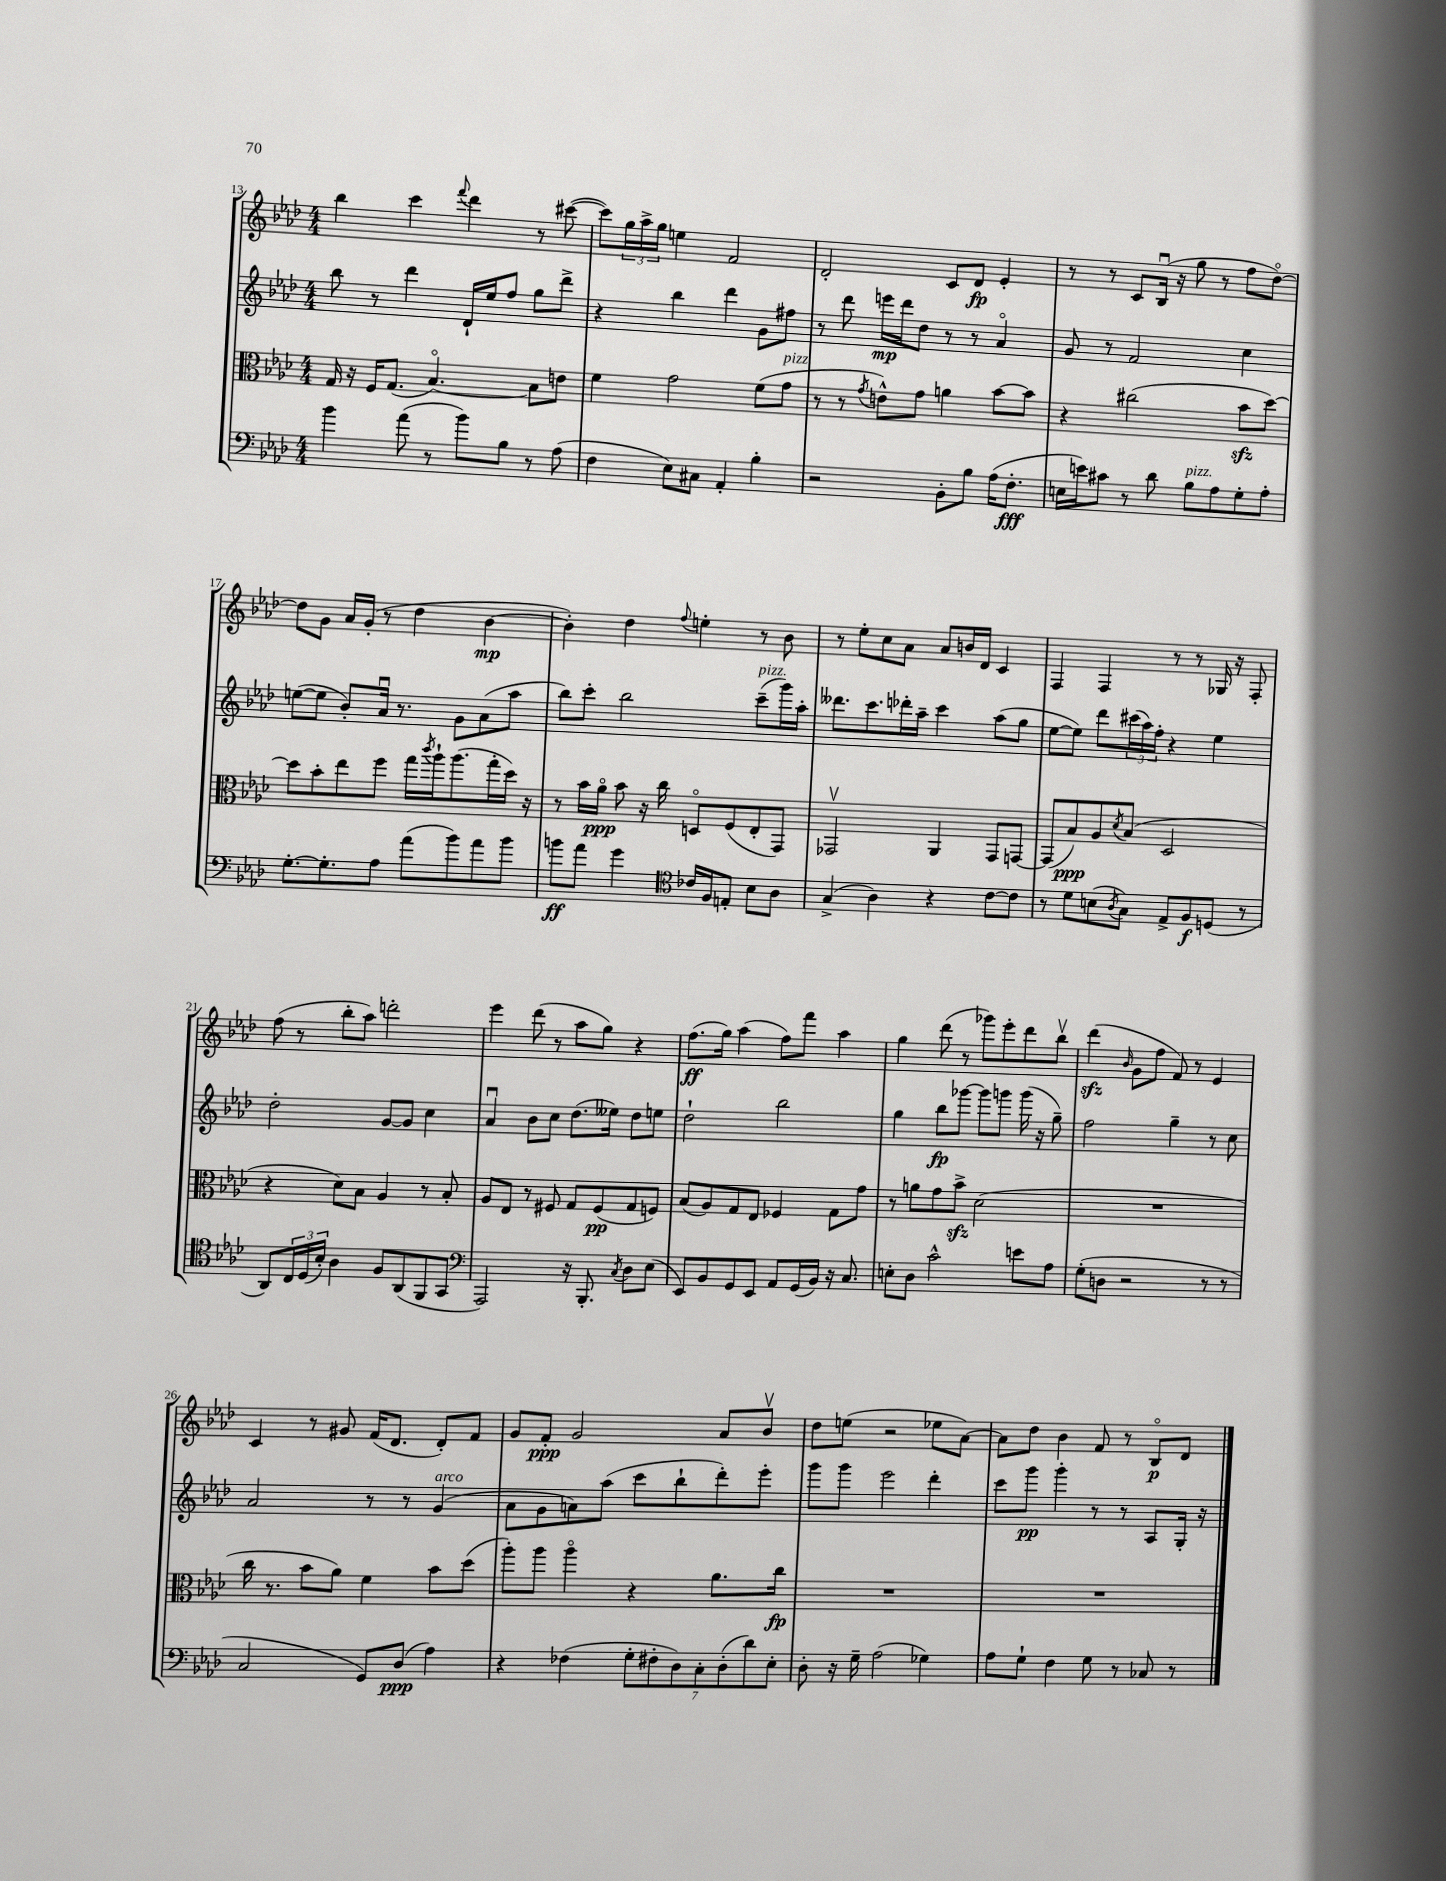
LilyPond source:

<<
\new StaffGroup <<
\new Staff = "s0" {
    \clef treble \key aes \major \numericTimeSignature \time 4/4
    bes''4 c'''4 \appoggiatura { f'''8 } des'''4 r8 cis'''8~( |
    cis'''8) \tuplet 3/2 { g''16 aes''16-> g''16 } e''4 f'2 |
    des'2-. c'8 des'8\fp ees'4-. |
    r8 r8 c'8 bes16\downbow( r16 g''8 r8 f''8 des''8~\flageolet) |
    des''8 g'8 aes'16 g'16-.( r8 des''4 bes'4~\mp |
    bes'4-.) des''4 \appoggiatura { f''8 } e''4-. r8 bes'8 |
    r8 ees''8-. c''8 aes'8 aes'8 b'16 des'16 c'4 |
    f4 f4 r8 r8 ges16 r16 f8-. |
    f''8( r8 bes''8-. aes''8) d'''2-. |
    ees'''4 des'''8( r8 aes''8 g''8) r4 |
    f''8.\ff( g''16) aes''4( f''8) f'''8 aes''4 |
    g''4 des'''8( r8 ges'''8) ees'''8-. des'''8 bes''8\upbow |
    des'''4\sfz( \grace { bes'16 } g'8 f''8 f'8) r8 ees'4 |
    c'4 r8 gis'8 f'16( des'8. des'8-.) f'8 |
    g'8 f'8-.\ppp g'2 aes'8 bes'8\upbow |
    des''8 e''8( r2 ees''8 aes'8~) |
    aes'8 des''8 bes'4 f'8 r8 bes8\flageolet\p des'8 \bar "|." |
}
\new Staff = "s1" {
    \clef treble \key aes \major \numericTimeSignature \time 4/4
    bes''8 r8 des'''4 des'16-! ees''16 f''8 g''8 des'''8-> |
    r4 bes''4 des'''4 g'8 fis''8 |
    r8 des'''8 e'''16\mp des'''16 des''8 r8 r8 aes'4\flageolet |
    g'8 r8 f'2 c''4 |
    e''8~( e''8 bes'8-.) aes'16\downbow r8. g'8 aes'8( aes''8 |
    bes''8) c'''8-. bes''2 c'''8--^\markup { \italic "pizz." }( g'''16) aes''16-. |
    deses'''8. c'''8. des'''16-. aes''16-- c'''4 aes''8( g''8 |
    ees''8~ ees''8) des'''8 \tuplet 3/2 { cis'''16( aes''16) f''16-. } r4 ees''4 |
    des''2-. g'8~ g'8 c''4 |
    aes'4\downbow bes'8 c''8 des''8.( eeses''16) des''8 e''8 |
    des''2-! bes''2 |
    g''4 bes''8\fp ges'''8~ ges'''8 g'''8 g'''16( r16 g''8--) |
    f''2 g''4-- r8 c''8 |
    aes'2 r8 r8 g'4^\markup { \italic "arco" }( |
    aes'8 g'8 a'8) aes''8( c'''8 bes''8-! des'''8-.) ees'''8-. |
    g'''8 g'''8 ees'''2 des'''4-. |
    c'''8 g'''8\pp g'''4-. r8 r8 aes8 g16-. r16 \bar "|." |
}
\new Staff = "s2" {
    \clef alto \key aes \major \numericTimeSignature \time 4/4
    g16 r16 f16 g8.( bes4.~\flageolet) bes8 e'8 |
    f'4 g'2 f'8( g'8^\markup { \italic "pizz." } |
    r8 r8 \acciaccatura { g'8 } e'8-^) g'8 a'4 bes'8~ bes'8 |
    r4 cis''2( bes'8\sfz des''8~) |
    des''8 bes'8-. ees''8 f''8 g''16 \acciaccatura { c'''8 } aes''16-! aes''8.( g''16-. des''16) r16 |
    r8 bes'16 aes'16\flageolet\ppp bes'8 r16 c''16 d8\flageolet f8( ees8-. g,8) |
    ges,2\upbow aes,4 ges,8 g,8~ |
    g,8( bes8\ppp) aes8 \acciaccatura { des'8 } bes8( des2 |
    r4 des'8) bes8 aes4 r8 bes8-. |
    aes8 ees8 r8 fis8 g8 fis8\pp( g8 f8) |
    bes8( aes8) g8 ees8 fes4 g8 g'8 |
    r8 a'8 g'8 bes'8->\sfz des'2( |
    R1 |
    c''16 r8. bes'8 aes'8) f'4 bes'8 des''8( |
    aes''8-.) aes''8 aes''4\flageolet r4 aes'8. c''16\fp |
    R1 |
    R1 \bar "|." |
}
\new Staff = "s3" {
    \clef bass \key aes \major \numericTimeSignature \time 4/4
    bes'4 aes'8( r8 bes'8) bes8 r8 aes8( |
    f4 ees8) cis8 aes,4-. bes4-. |
    r2 bes,8-. bes8 aes16( f8.-.\fff |
    e16 e'16) cis'8 r8 des'8 bes8^\markup { \italic "pizz." } aes8 g8-. aes8-. |
    g8.~-. g8.-. aes8 aes'8( bes'8) aes'8 bes'8 |
    b'8\ff aes'8 g'4 \clef tenor ces'16 f16 e8-. bes8 aes8 |
    g4->( aes4) r4 c'8~ c'8 |
    r8 des'8 b8( \acciaccatura { aes8 } g8) ees8-> f8\f d8( r8 |
    aes,8) \tuplet 3/2 { c16 des16( bes16-.) } aes4 f8 aes,8( f,8 g,8 |
    \clef bass aes,,2) r16 bes,,8.-. \acciaccatura { c8 } des8 ees8( |
    ees,8) bes,8 g,8 ees,8 aes,8 g,16( bes,16) r16 c8. |
    e8-. des8 c'2-^ e'8 aes8 |
    g8-.( d8 r2 r8 r8 |
    c2 g,8) des8\ppp( aes4) |
    r4 fes4( \tuplet 7/4 { g8-. fis8-. des8) c8-. des8-.( des'8) ees8-. } |
    des8-. r16 g16-- aes2( ges4) |
    aes8 g8-! f4 g8 r8 ces8 r8 \bar "|." |
}
>>
>>
\layout { \context { \Score currentBarNumber = #13 } }
